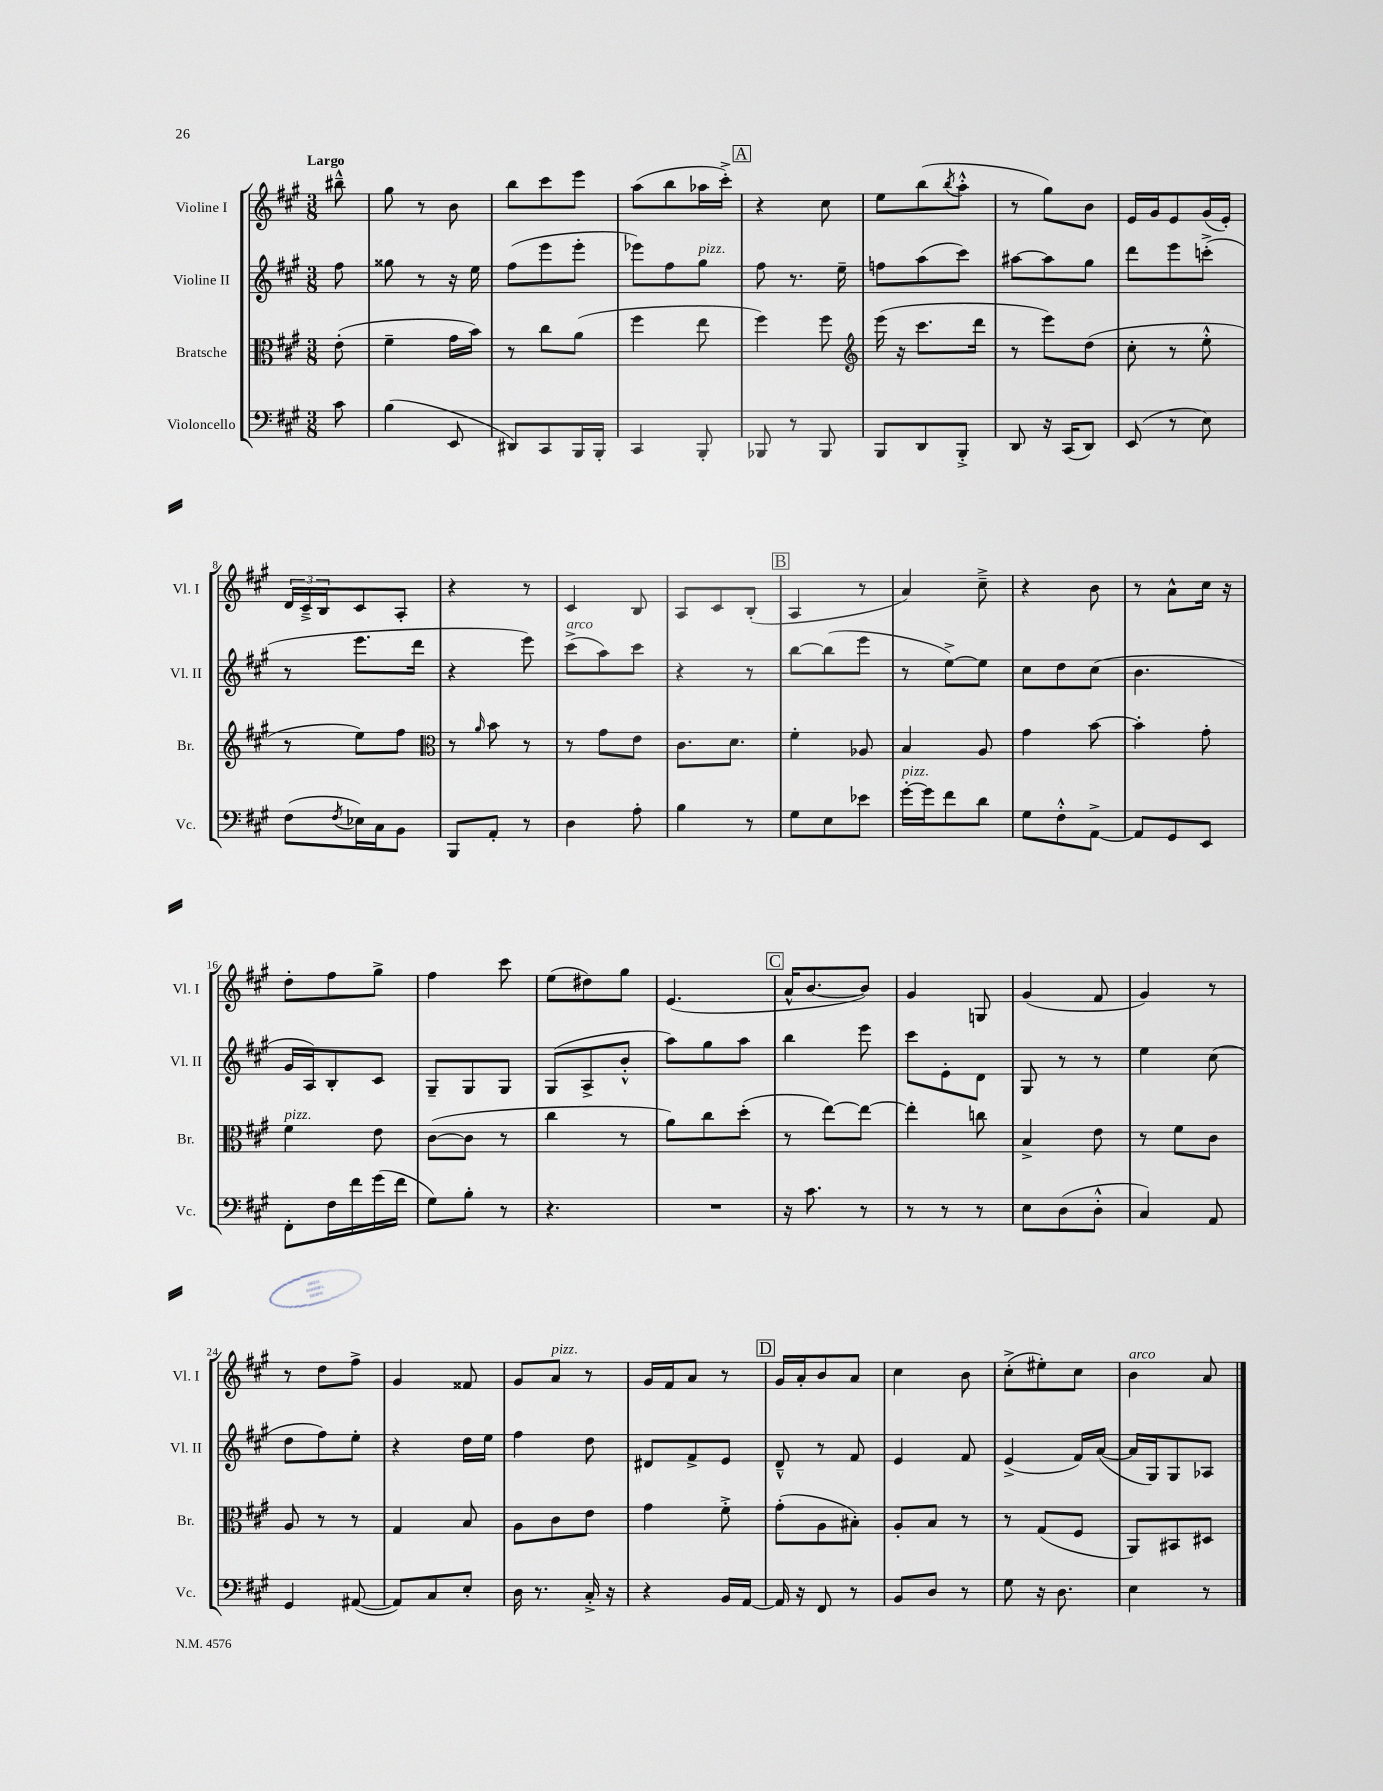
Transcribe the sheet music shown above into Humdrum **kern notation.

**kern	**kern	**kern	**kern
*staff4	*staff3	*staff2	*staff1
*clefF4	*clefC3	*clefG2	*clefG2
*k[f#c#g#]	*k[f#c#g#]	*k[f#c#g#]	*k[f#c#g#]
*M3/8	*M3/8	*M3/8	*M3/8
8c#	(8e'	8ff#	8bb#~^^
=	=	=	=
(4B	4f#~	8gg##	8gg#
.	.	8r	8r
8EE	16g#	16r	8b
.	16b)	16ee	.
=	=	=	=
8DD#)	8r	(8ff#	8bb
8CC#	8cc#	8eee	8ccc#
16BBB	(8a	8eee'	8eee
16BBB'	.	.	.
=	=	=	=
4CC#	4ff#	8eee-)	(8aa
.	.	8ff#	8bb
8BBB'	8ee	8gg#	16aa-
.	.	.	16ccc#'^)
=	=	=	=
8BBB-	4ff#)	8ff#	4r
8r	.	8.r	.
8BBB-	8ff#	.	8cc#
.	.	16ee~	.
=	=	=	=
*	*clefG2	*	*
8BBB	(16eee	8ff	8ee
.	16r	.	.
8DD	8.ccc#	(8aa	(8bb
.	.	.	8qbb
8BBB'^	.	8ccc#)	8aa'^^
.	16ddd	.	.
=	=	=	=
8DD	8r	[8aa#	8r
16r	8eee)	8aa#]	8gg#)
(16CC#	.	.	.
8DD)	(8dd	8gg#	8b
=	=	=	=
(8EE	8cc#'	8ddd	16e
.	.	.	16g#
8r	8r	8eee	8e
8E)	8ee'^^	(8ccc'^	(16g#
.	.	.	16e')
=	=	=	=
(8F#	8r	8r	24d
.	.	.	24c#~^
.	.	.	24B
8qF#	.	.	.
16E-)	8ee)	8.eee	8c#
16C#	.	.	.
8BB	8ff#	.	8A'
.	.	16ddd	.
=	=	=	=
*	*clefC3	*	*
8BBB	8r	4r	4r
.	16qqa	.	.
8AA'	8b	.	.
8r	8r	8eee)	8r
=	=	=	=
4D	8r	(8ccc#^	4c#
.	8g#	8aa)	.
8A'	8e	8ccc#	8B
=	=	=	=
4B	8.c#	4r	8A
.	.	.	8c#
.	8.d	.	.
8r	.	8r	(8B'
=	=	=	=
8G#	4f#'	[8bb	4A
8E	.	(8bb]	.
8e-	8A-	8eee	8r
=	=	=	=
[16g#'	4B	8r	4a)
16g#]	.	.	.
8f#	.	[8ee^)	.
8d	8A	8ee]	8cc#~^
=	=	=	=
8G#	4g#	8cc#	4r
8F#'^^	.	8dd	.
[8AA^	[8b	(8cc#	8b
=	=	=	=
8AA]	4b']	4.b	8r
8GG#	.	.	8a^^
8EE	8g#'	.	16cc#
.	.	.	16r
=	=	=	=
8FF#'	4f#	16g#	8dd'
.	.	16A)	.
16F#	.	8B'	8ff#
16f#	.	.	.
(16g#	8e	8c#	8gg#^
16f#	.	.	.
=	=	=	=
8G#)	([8c#	8G#~	4ff#
8B'	8c#]	8G#	.
8r	8r	8G#	8ccc#
=	=	=	=
4.r	4cc#	(8G#	(8ee
.	.	8A^	8dd#)
.	8r	8b'^^	8gg#
=	=	=	=
4.r	8a)	8aa)	(4.e
.	8cc#	8gg#	.
.	(8dd'	8aa	.
=	=	=	=
16r	8r	4bb	16a^^
8.c#	.	.	[8.b
.	[8ee)	.	.
8r	8ee_	8eee	8b])
=	=	=	=
8r	4ee']	8ccc#	4g#
8r	.	8e'	.
8r	8cc	8d	8G
=	=	=	=
8E	4B^	8G#	(4g#
(8D	.	8r	.
8D'^^	8e	8r	8f#
=	=	=	=
4C#)	8r	4ee	4g#)
.	8f#	.	.
8AA	8c#	(8cc#	8r
=	=	=	=
4GG#	8A	8dd	8r
.	8r	8ff#)	8dd
([8AA#	8r	8ee'	8ff#^
=	=	=	=
8AA#])	4G#	4r	4g#
8C#	.	.	.
8E'	8B	16dd	8f##
.	.	16ee	.
=	=	=	=
16D	8A	4ff#	8g#
8.r	.	.	.
.	8c#	.	8a
16C#'^	8e	8dd	8r
16r	.	.	.
=	=	=	=
4r	4g#	8d#	16g#
.	.	.	16f#
.	.	8f#^	8a
16BB	8f#'^	8e	8r
[16AA	.	.	.
=	=	=	=
16AA]	(8g#'	8d~^^	16g#
16r	.	.	16a'
8FF#	8A	8r	8b
8r	8B#')	8f#	8a
=	=	=	=
8BB	8A'	4e	4cc#
8D	8B	.	.
8r	8r	8f#	8b
=	=	=	=
8G#	8r	(4e^	(8cc#'^
16r	(8G#	.	8ee#')
8.D	.	.	.
.	8F#	16f#)	8cc#
.	.	([16a	.
=	=	=	=
4E	8AA)	16a]	4b
.	.	16G#)	.
.	8BB#	8G#	.
8r	8D#	8A-	8a
==	==	==	==
*-	*-	*-	*-
